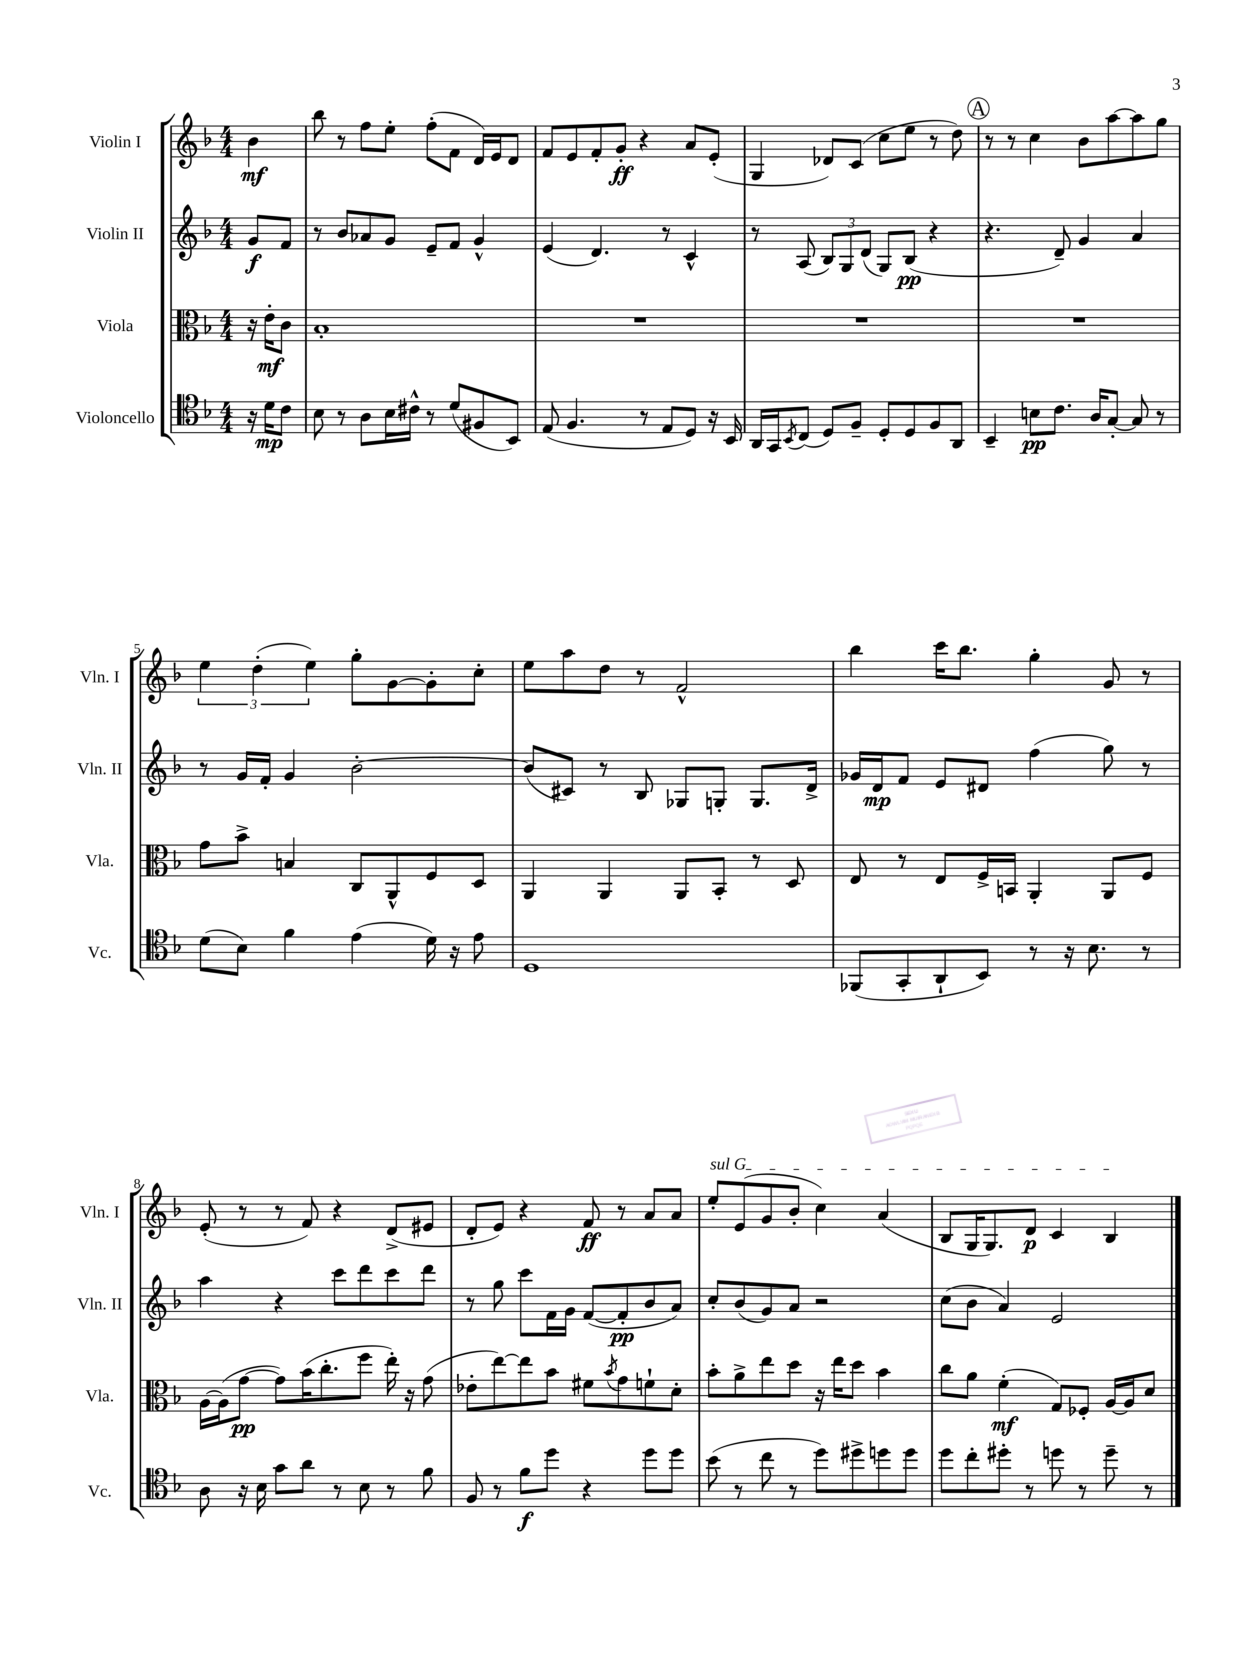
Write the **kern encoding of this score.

**kern	**dynam	**kern	**dynam	**kern	**dynam	**kern	**dynam
*part4	*part4	*part3	*part3	*part2	*part2	*part1	*part1
*staff4	*staff4	*staff3	*staff3	*staff2	*staff2	*staff1	*staff1
*I"Violoncello	*	*I"Viola	*	*I"Violin II	*	*I"Violin I	*
*I'Vc.	*	*I'Vla.	*	*I'Vln. II	*	*I'Vln. I	*
*clefC4	*	*clefC3	*	*clefG2	*	*clefG2	*
*k[b-]	*	*k[b-]	*	*k[b-]	*	*k[b-]	*
*M4/4	*	*M4/4	*	*M4/4	*	*M4/4	*
=	=	=	=	=	=	=	=
16r	.	16r	.	8g/L	f	4b-\	mf
16d\KL	mp	16e'\KL	mf	.	.	.	.
8c\J	.	8c\J	.	8f/J	.	.	.
=1	=1	=1	=1	=1	=1	=1	=1
8B-\	.	1B-'	.	8r	.	8bb-\	.
8r	.	.	.	8b-/L	.	8r	.
8A\L	.	.	.	8a-X/	.	8ff\L	.
16B-\L	.	.	.	8g/J	.	8ee'\J	.
16c#X^^\JJ	.	.	.	.	.	.	.
8r	.	.	.	8e~/L	.	(8ff'\L	.
(8d/L	.	.	.	8f/J	.	8f\J	.
8F#X/	.	.	.	4g^^/	.	16d/LL)	.
.	.	.	.	.	.	16e/J	.
8BB-/J)	.	.	.	.	.	8d/J	.
=2	=2	=2	=2	=2	=2	=2	=2
(8E/	.	1r	.	(4e/	.	8f/L	.
4.F/	.	.	.	.	.	8e/	.
.	.	.	.	4.d/)	.	8f'/	.
.	.	.	.	.	.	8g'/J	ff
8r	.	.	.	.	.	4r	.
8E/L	.	.	.	8r	.	.	.
8D/J)	.	.	.	4c^^/	.	8a/L	.
16r	.	.	.	.	.	(8e'/J	.
16BB-/	.	.	.	.	.	.	.
=3	=3	=3	=3	=3	=3	=3	=3
16AA/LL	.	1r	.	8r	.	4G/	.
16GG/J	.	.	.	.	.	.	.
8qBB-/	.	.	.	.	.	.	.
(8C/J	.	.	.	(8A/	.	.	.
8D/L)	.	.	.	12B-/L)	.	8d-X/L)	.
.	.	.	.	12G/	.	.	.
8F~/J	.	.	.	.	.	(8c/J	.
.	.	.	.	(12d/J	.	.	.
8D'/L	.	.	.	8G/L)	.	8cc\L	.
8D/	.	.	.	(8B-/J	pp	8ee\J	.
8F/	.	.	.	4r	.	8r	.
8AA/J	.	.	.	.	.	8dd\)	.
!!LO:REH:place=s1:t=A
=4	=4	=4	=4	=4	=4	=4	=4
4BB-~/	.	1r	.	4.r	.	8r	.
.	.	.	.	.	.	8r	.
8Bn\L	pp	.	.	.	.	4cc\	.
8.c\J	.	.	.	8d~/)	.	.	.
.	.	.	.	4g/	.	8b-\L	.
16A/KL	.	.	.	.	.	.	.
[8G'/J	.	.	.	.	.	[8aa\	.
8G/]	.	.	.	4a/	.	8aa\]	.
8r	.	.	.	.	.	8gg\J	.
!!LO:LB:g=z
=5	=5	=5	=5	=5	=5	=5	=5
(8d\L	.	8g\L	.	8r	.	6ee\	.
8B-\J)	.	8b-^\J	.	16g/LL	.	.	.
.	.	.	.	.	.	(6dd'\	.
.	.	.	.	16f'/JJ	.	.	.
4f\	.	4Bn/	.	4g/	.	.	.
.	.	.	.	.	.	6ee\)	.
(4e\	.	8C/L	.	[2b-'\	.	8gg'\L	.
.	.	8AA^^/	.	.	.	[8g\	.
16d\)	.	8F/	.	.	.	8g'\]	.
16r	.	.	.	.	.	.	.
8e\	.	8D/J	.	.	.	8cc'\J	.
=6	=6	=6	=6	=6	=6	=6	=6
1D	.	4AA/	.	(8b-/L]	.	8ee\L	.
.	.	.	.	8c#X/J)	.	8aa\	.
.	.	4AA/	.	8r	.	8dd\J	.
.	.	.	.	8B-/	.	8r	.
.	.	8AA/L	.	8G-X/L	.	2f^^/	.
.	.	8BB-'/J	.	8Gn'/J	.	.	.
.	.	8r	.	8.G/L	.	.	.
.	.	8D/	.	.	.	.	.
.	.	.	.	16d^/Jk	.	.	.
=7	=7	=7	=7	=7	=7	=7	=7
(8FF-X/L	.	8E/	.	16g-X/LL	.	4bb-\	.
.	.	.	.	16d/J	mp	.	.
8GG'/	.	8r	.	8f/J	.	.	.
8AA`/	.	8E/L	.	8e/L	.	16ccc\KL	.
.	.	.	.	.	.	8.bb-\J	.
8BB-/J)	.	16F^/L	.	8d#X/J	.	.	.
.	.	16BBn/JJ	.	.	.	.	.
8r	.	4AA'/	.	(4ff\	.	4gg'\	.
16r	.	.	.	.	.	.	.
8.B-\	.	.	.	.	.	.	.
.	.	8AA/L	.	8gg\)	.	8g/	.
8r	.	8F/J	.	8r	.	8r	.
!!LO:LB:g=z
=8	=8	=8	=8	=8	=8	=8	=8
8A\	.	[16A\LL	.	4aa\	.	(8e'/	.
.	.	(16A\J]	.	.	.	.	.
16r	.	[8g\J	pp	.	.	8r	.
16B-\	.	.	.	.	.	.	.
8g\L	.	8g\L])	.	4r	.	8r	.
8a\J	.	(16b-\K	.	.	.	8f/)	.
.	.	8.cc'\	.	.	.	.	.
8r	.	.	.	8ccc\L	.	4r	.
8B-\	.	8ff\J	.	8ddd\	.	.	.
8r	.	16ee'\)	.	8ccc\	.	(8d^/L	.
.	.	16r	.	.	.	.	.
8f\	.	(8g\	.	8ddd\J	.	8e#X/J	.
=9	=9	=9	=9	=9	=9	=9	=9
8F/	.	8e-X'\L	.	8r	.	8d'/L	.
8r	.	[8ee\)	.	8gg\	.	8e/J)	.
8f\L	f	8ee\]	.	8ccc\L	.	4r	.
8dd\J	.	8b-\J	.	16f\L	.	.	.
.	.	.	.	16g\JJ	.	.	.
4r	.	8f#X\L	.	([8f/L	.	8f/	ff
.	.	8qb-/	.	.	.	.	.
.	.	8g\	.	8f'/]	pp	8r	.
8dd\L	.	8fn`\	.	8b-/	.	8a/L	.
8dd\J	.	8d'\J	.	8a/J)	.	8a/J	.
=10	=10	=10	=10	=10	=10	=10	=10
!	!	!	!	!	!	!LO:TX:a:i:t=sul G	!
(8b-\	.	8b-'\L	.	8cc'/L	.	8ee'/L	.
8r	.	8a^\	.	(8b-/	.	(8e/	.
8cc\	.	8ee\	.	8g/)	.	8g/	.
8r	.	8dd\J	.	8a/J	.	8b-'/J	.
8dd\L)	.	16r	.	2r	.	4cc\)	.
.	.	16ee\KL	.	.	.	.	.
8dd#X^\	.	8dd\J	.	.	.	.	.
8ddn\	.	4b-\	.	.	.	(4a/	.
8dd\J	.	.	.	.	.	.	.
=11	=11	=11	=11	=11	=11	=11	=11
8dd\L	.	8cc\L	.	(8cc\L	.	8B-/L	.
8cc'\	.	8a\J	.	8b-\J	.	16G/K	.
.	.	.	.	.	.	8.G/)	.
8dd#X'\J	.	(4f'\	mf	4a/)	.	.	.
8r	.	.	.	.	.	8d/J	p
8ddn\	.	8G/L)	.	2e/	.	4c/	.
8r	.	8F-X'/J	.	.	.	.	.
8dd~\	.	[16A/LL	.	.	.	4B-/	.
.	.	16A/J]	.	.	.	.	.
8r	.	8d/J	.	.	.	.	.
==	==	==	==	==	==	==	==
*-	*-	*-	*-	*-	*-	*-	*-
